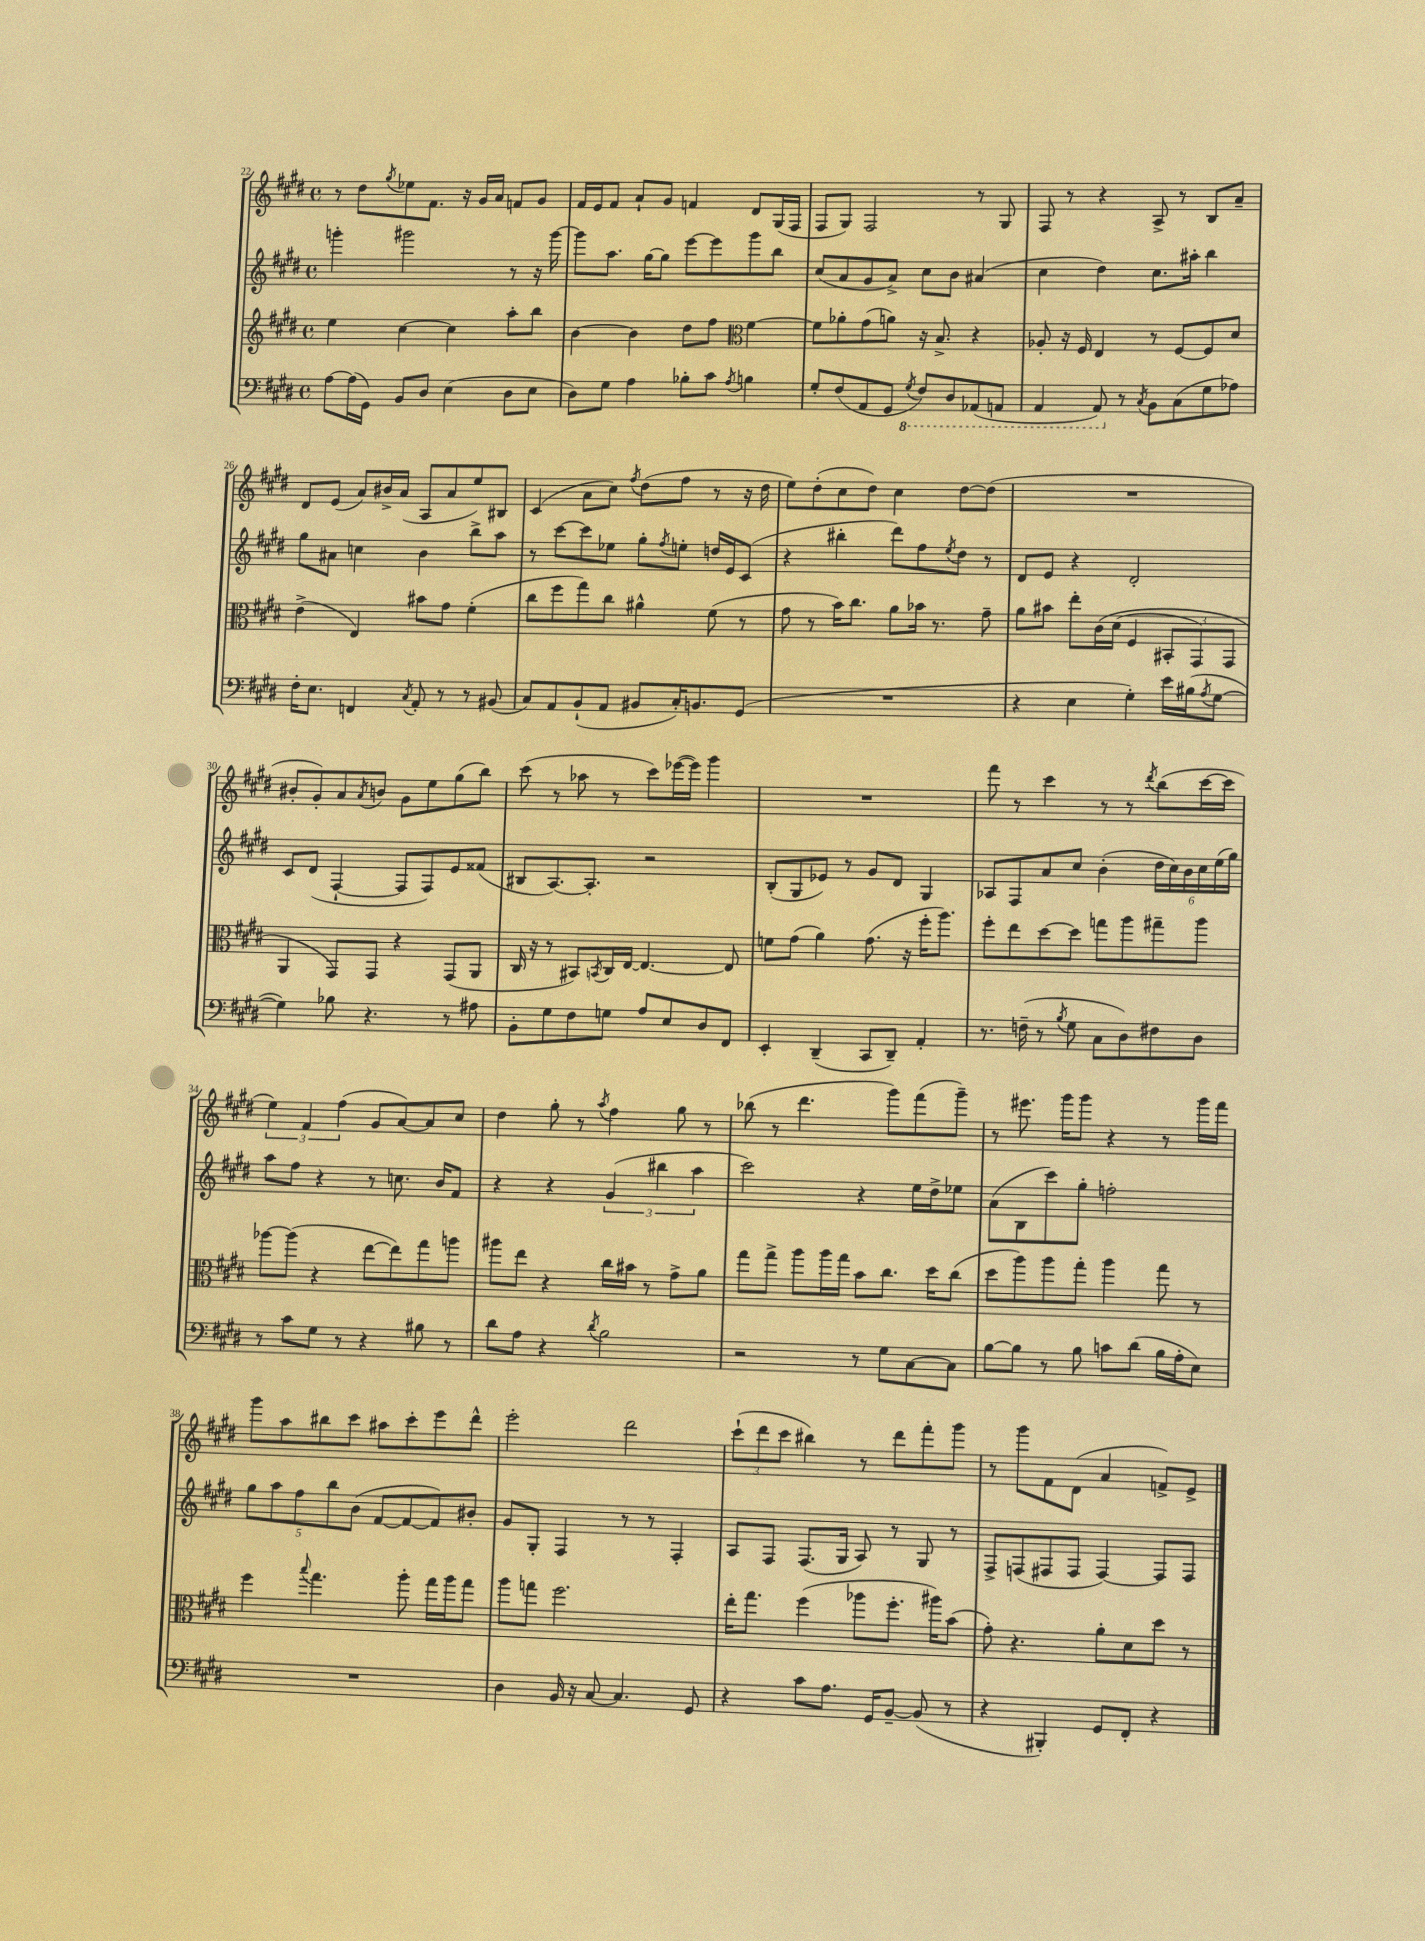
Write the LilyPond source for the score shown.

<<
\new StaffGroup <<
\new Staff = "s0" {
    \clef treble \key e \major \defaultTimeSignature \time 4/4
    r8 dis''8 \acciaccatura { gis''8 } ees''8 fis'8. r16 gis'16 a'16 f'8 gis'8 |
    fis'16 e'16 fis'8 a'8-! gis'8 f'4 dis'8 gis16( fis16 |
    fis8 gis8) fis2 r8 gis8 |
    fis8 r8 r4 a8-> r8 b8 a'8-- |
    dis'8 e'8( a'8) bis'16-> a'16( a8 a'8 e''8) bis8 |
    cis'4( a'8 cis''8) \acciaccatura { fis''8 } dis''8( fis''8 r8 r16 dis''16 |
    e''8) dis''8-.( cis''8 dis''8) cis''4 dis''8~ dis''8( |
    R1 |
    bis'8-. gis'8-.) a'8 \acciaccatura { a'8 } b'8 gis'8 e''8 gis''8( b''8) |
    cis'''8( r8 aes''8 r8 cis'''8) ees'''16~( ees'''16) gis'''4 |
    R1 |
    fis'''8 r8 cis'''4 r8 r8 \acciaccatura { dis'''8 } b''8( cis'''16~ cis'''16 |
    \tuplet 3/2 { e''4) fis'4 fis''4( } gis'8 a'8~) a'8 cis''8 |
    dis''4 gis''8-. r8 \acciaccatura { a''8 } fis''4 gis''8 r8 |
    bes''8( r8 dis'''4. gis'''8) fis'''8( gis'''8--) |
    r8 eis'''8. gis'''16 gis'''8 r4 r8 gis'''16 fis'''16 |
    gis'''8 a''8 bis''8 cis'''8 ais''8 cis'''8-. e'''8 dis'''8-^ |
    e'''2-. dis'''2 |
    \tuplet 3/2 { cis'''8-!( dis'''8 cis'''8 } bis''4) r8 dis'''8 fis'''8-. gis'''8 |
    r8 gis'''8 fis'8 dis'8( a'4 f'8->) e'8-> \bar "|." |
}
\new Staff = "s1" {
    \clef treble \key e \major \defaultTimeSignature \time 4/4
    g'''4-. gis'''2 r8 r16 gis'''16~ |
    gis'''8 a''8. gis''16~ gis''8 e'''8~ e'''8 gis'''8 b''8 |
    cis''8( a'8 gis'8 a'8->) cis''8 b'8 ais'4( |
    cis''4 dis''4) cis''8. ais''16-. b''4 |
    gis''8 ais'8 c''4 b'4 b''8-> a''8 |
    r8 cis'''8~ cis'''8 ees''8 gis''8-. \acciaccatura { fis''8 } e''8-. d''16 e'16 cis'8( |
    r4 bis''4-. dis'''8) fis''8 \acciaccatura { e''8 } dis''8 r8 |
    dis'8 e'8 r4 dis'2-. |
    cis'8 dis'8( fis4~-! fis8 fis8) e'8 fisis'8( |
    bis8 a8.~) a8.-. r2 |
    b8-.( gis8 ees'8) r8 gis'8 dis'8 gis4 |
    aes8 fis8 a'8 cis''8 b'4-.( \tuplet 6/4 { dis''16 cis''16) b'16 cis''16 e''16( gis''16) } |
    a''8 fis''8 r4 r8 c''8. b'16 fis'8 |
    r4 r4 \tuplet 3/2 { gis'4( bis''4 a''4 } |
    cis'''2) r4 e''16 dis''16-> ees''8 |
    a'8( b8 cis'''8) gis''8-. f''2-. |
    \tuplet 5/4 { gis''8 a''8 fis''8 b''8 b'8( } fis'8~ fis'8~ fis'8) bis'8-. |
    gis'8 gis8-. fis4 r8 r8 fis4-. |
    a8 fis8 fis8.( gis16 a8) r8 gis8 r8 |
    fis8-> f8( fis8 fis8 fis4~) fis8 fis8 \bar "|." |
}
\new Staff = "s2" {
    \clef treble \key e \major \defaultTimeSignature \time 4/4
    e''4 cis''4~ cis''4 a''8-. b''8 |
    b'4~ b'4 dis''8 fis''8 \clef alto fis'4~ |
    fis'8 aes'8-. gis'8( a'8) r16 b8.-> r4 |
    aes8-. r16 fis16 e4 r8 fis8~ fis8 dis'8 |
    e'4->( e4) bis'8 gis'8 fis'4-.( |
    cis''8 fis''8 gis''8) cis''8 ais'4-^ fis'8( r8 |
    gis'8 r8 b'16) cis''8. a'8 bes'16 r8. gis'8-- |
    a'8 bis'8 e''8-. cis'16\( dis'16( fis4 \tuplet 3/2 { bis,8-. gis,8) gis,8 } |
    a,4 gis,8\) gis,8 r4 gis,8( a,8 |
    cis16 r16 r8 bis,8) \acciaccatura { b,8 } cis16 e16~ e4.~ e8 |
    f'8 gis'8( a'4) gis'8.( r16 fis''16-. a''8.) |
    fis''8-. e''8 dis''8~ dis''8 g''8 a''8 gis''8-- a''8 |
    aes''8~ aes''8( r4 e''8~ e''8) gis''8 a''8 |
    ais''8 e''8 r4 cis''16 bis'16 r8 gis'8-> a'8 |
    gis''8 gis''8-> a''8 a''16 gis''16 b'8 cis''8. dis''16 cis''8( |
    dis''8 a''8) a''8 gis''8-. a''4 gis''8 r8 |
    fis''4 \appoggiatura { b''8 } gis''4. a''8-. gis''16 a''16 gis''8 |
    a''8 g''8 fis''2. |
    e''16-. gis''8. fis''4( aes''8 fis''8.-. ais''16) b'8( |
    gis'8-.) r4. a'8-. dis'8 dis''8 r8 \bar "|." |
}
\new Staff = "s3" {
    \clef bass \key e \major \defaultTimeSignature \time 4/4
    a8~ a16( gis,16) b,8 dis8 e4( dis8 e8 |
    dis8) gis8 a4 bes8-. cis'8 \acciaccatura { a8 } b4 |
    gis8-. fis8( a,8 gis,8 \ottava #-1 \acciaccatura { gis,8 } fis,8) dis,8 aes,,8( a,,8 |
    a,,4 a,,8) \ottava #0 r8 \acciaccatura { cis8 } b,8 cis8( gis8 aes8) |
    fis16-. e8. f,4 \acciaccatura { cis8 } a,8-. r8 r8 bis,8( |
    cis8) a,8 b,8-!( a,8 bis,8 cis16-.) b,8. gis,8( |
    R1 |
    r4 e4 gis4-.) e'16 bis16( \acciaccatura { a8 } gis8~ |
    gis4) bes8 r4. r8 ais8 |
    b,8-. gis8 fis8 g8 a8 e8 dis8 fis,8 |
    e,4-. dis,4--( cis,8 dis,8--) a,4-. |
    r8. f16--( r8 \acciaccatura { b8 } gis8 cis8 dis8) fis8 dis8 |
    r8 cis'8 gis8 r8 r4 bis8 r8 |
    dis'8 a8 r4 \acciaccatura { dis'8 } b2 |
    r2 r8 gis8 cis8~ cis8 |
    b8~ b8 r8 b8 c'8 dis'8( b16 a16-. e8) |
    R1 |
    dis4 b,16 r16 cis8~ cis4. gis,8 |
    r4 cis'8 a8. gis,16 b,8~-- b,8( r8 |
    r4 bis,,4-.) gis,8 fis,8-. r4 \bar "|." |
}
>>
>>
\layout { \context { \Score currentBarNumber = #22 } }
